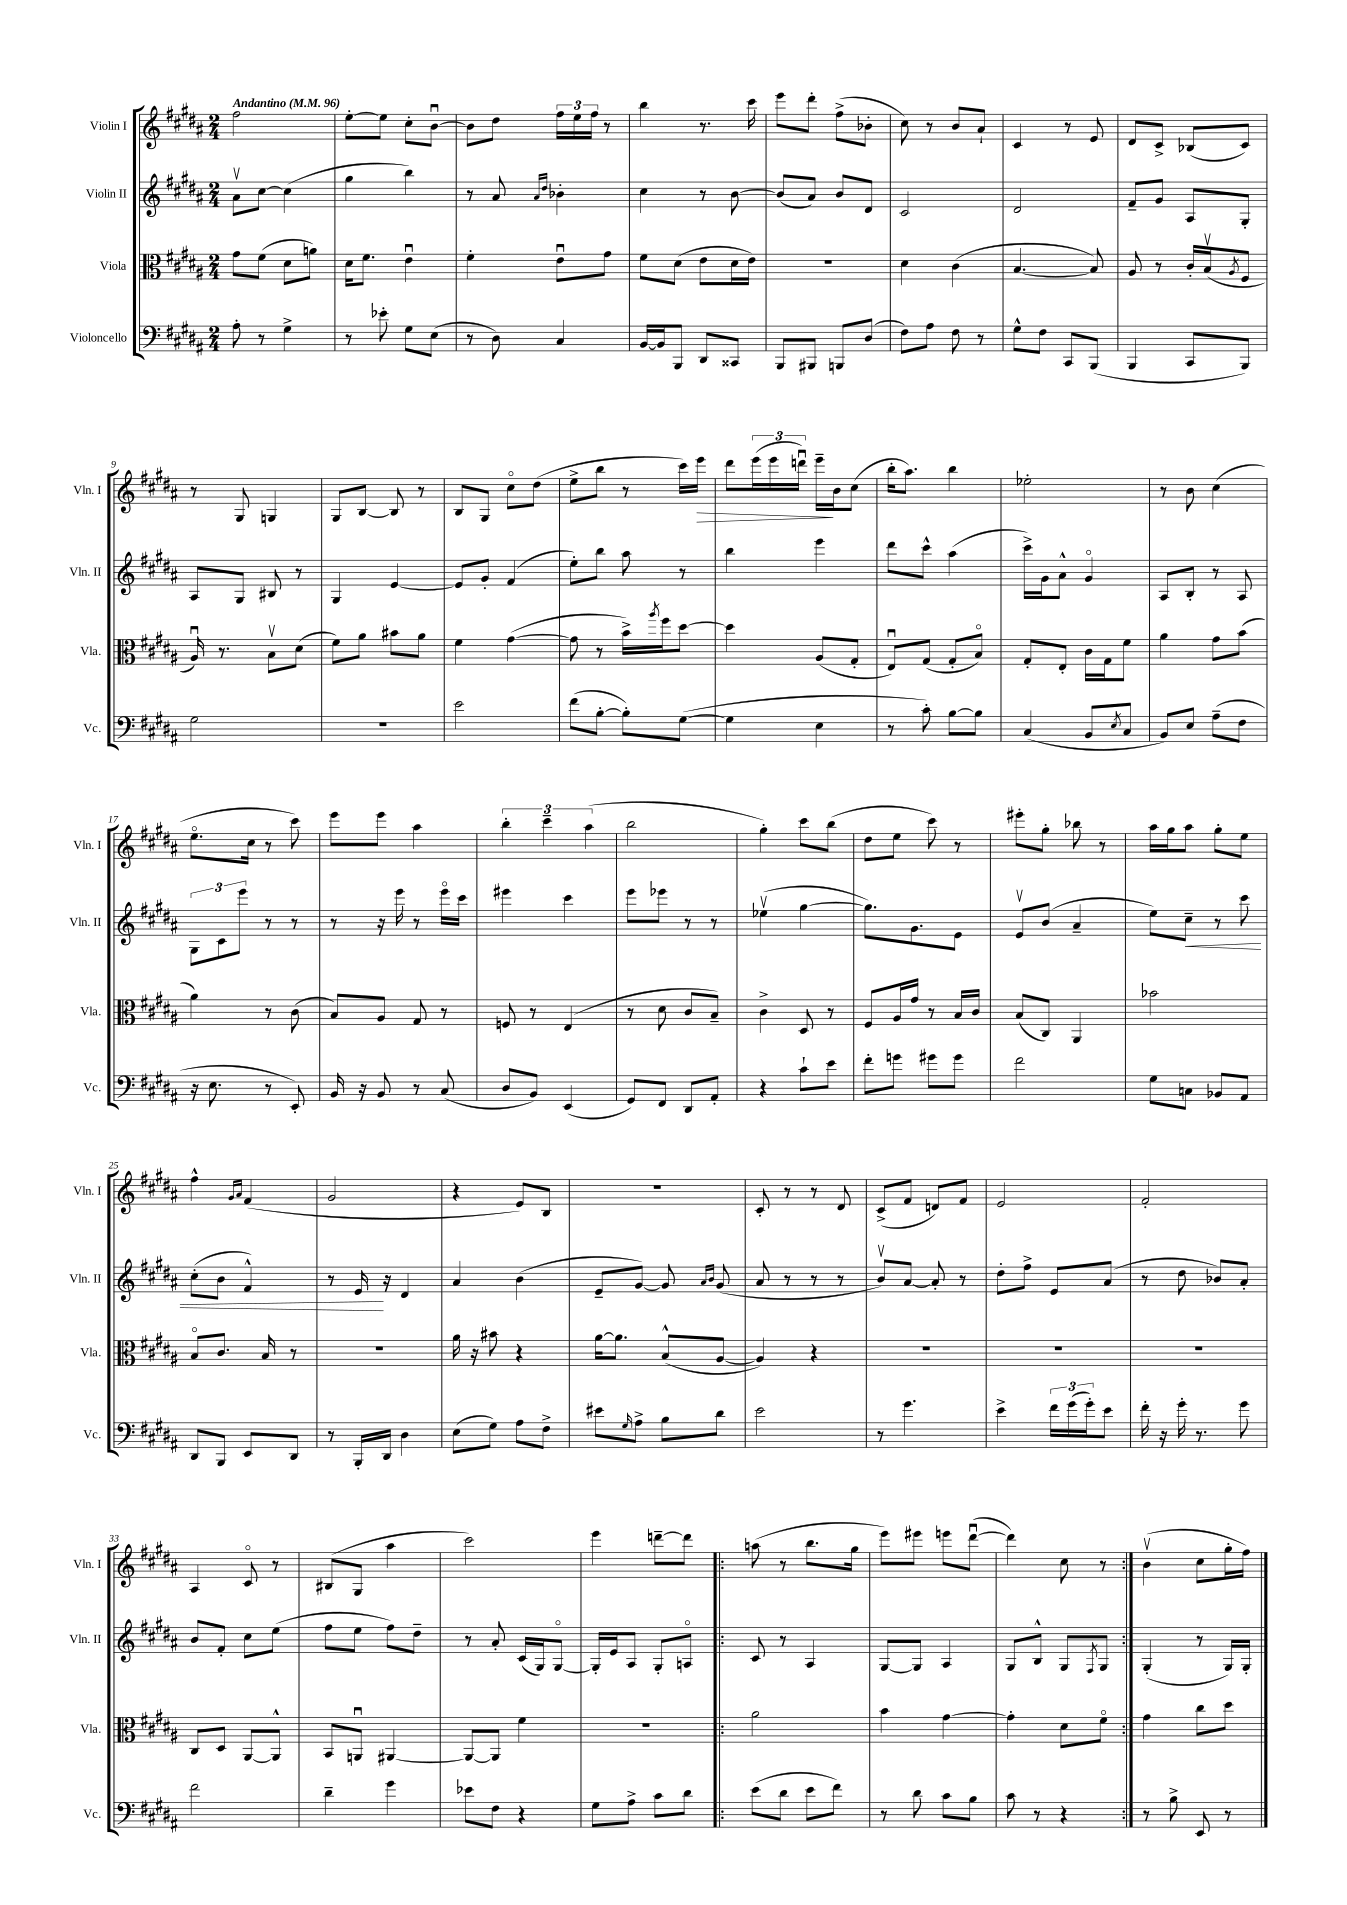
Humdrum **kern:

**kern	**kern	**kern	**kern
*staff4	*staff3	*staff2	*staff1
*clefF4	*clefC3	*clefG2	*clefG2
*k[f#c#g#d#a#]	*k[f#c#g#d#a#]	*k[f#c#g#d#a#]	*k[f#c#g#d#a#]
*M2/4	*M2/4	*M2/4	*M2/4
*MM96	*MM96	*MM96	*MM96
8A#'\	8g#\L	8a#v\L	2ff#\
8r	(8f#\J	[8cc#\J	.
4G#^\	8d#\L	(4cc#\]	.
.	8a\J)	.	.
=	=	=	=
8r	16d#\LK	4gg#\	[8ee'\L
.	8.f#\J	.	.
8e-'\	.	.	8ee\]J
8G#\L	4eu\	4bb\)	8cc#'\L
(8E\J	.	.	[8bu\J
=	=	=	=
8r	4f#'\	8r	8b\]L
8D#\)	.	8a#/	8dd#\J
.	.	16qqa#/LL	.
.	.	16qqdd#/JJ	.
4C#/	8eu\L	4b-'\	24ff#\LL
.	.	.	24ee\
.	.	.	24ff#\JJ
.	8g#\J	.	8r
=	=	=	=
[16BB/LL	8f#\L	4cc#\	4bb\
16BB/]J	.	.	.
8BBB/J	(8d#\J	.	.
8DD#/L	8e\L	8r	8.r
8CC##/J	16d#\L	[8b\	.
.	16e\JJ)	.	16ccc#\
=	=	=	=
8BBB/L	2r	(8b/]L	8eee\L
8BBB#/J	.	8a#/J)	8ddd#'\J
8BBB/L	.	8b/L	(8ff#^\L
(8D#/J	.	8d#/J	8b-'\J
=	=	=	=
8F#\L)	4d#\	2c#/	8cc#\)
8A#\J	.	.	8r
8F#\	(4c#\	.	8b/L
8r	.	.	8a#`/J
=	=	=	=
8G#^^\L	[4.B/	2d#/	4c#/
8F#\J	.	.	.
8CC#/L	.	.	8r
(8BBB/J	8B/])	.	8e/
=	=	=	=
4BBB/	8A#/	8f#~/L	8d#/L
.	8r	8g#/J	8c#^/J
8CC#/L	16c#'/LL	8A#/L	(8B-/L
.	(16Bv/J	.	.
.	8qA#/	.	.
8BBB/J)	8F#/J	8G#'/J	8c#/J)
=	=	=	=
2G#\	16A#u/)	8A#/L	8r
.	8.r	.	.
.	.	8G#/J	8G#/
.	8Bv\L	8B#/	4G/
.	(8d#\J	8r	.
=	=	=	=
2r	8f#\L)	4G#/	8G#/L
.	8a#\J	.	[8B/J
.	8b#\L	[4e/	8B/]
.	8a#\J	.	8r
=	=	=	=
2e\	4f#\	8e/]L	8B/L
.	.	8g#'/J	8G#/J
.	([4g#\	(4f#/	8cc#o\L
.	.	.	(8dd#\J
=	=	=	=
(8f#\L	8g#\]	8ee'\L)	8ee^\L
[8B'\J	8r	8bb\J	8bb\J
8B'\]L)	16b^\LL)	8aa#\	8r
.	8qaa#/	.	.
.	16ff#\J	.	.
([8G#\J	[8dd#\J	8r	16ccc#\LL)
.	.	.	16eee\JJ
=	=	=	=
4G#\]	4dd#\]	4bb\	8ddd#\L
.	.	.	(24eee\L
.	.	.	24eee\
.	.	.	24dddu\JJ)
4E\	(8A#/L	4eee\	16eee~\LL
.	.	.	16b\J
.	8G#'/J	.	(8cc#\J
=	=	=	=
8r	8Eu/L)	8ddd#\L	16bb'\LK
.	.	.	8.aa#\J)
8c#'\)	(8G#/J	8ccc#^^\J	.
[8B\L	8G#'/L	(4aa#\	4bb\
8B\]J	8Bo/J)	.	.
=	=	=	=
(4C#/	8G#'/L	16ccc#^\LL)	2ee-'\
.	.	16g#\J	.
.	8E'/J	8a#^^\J	.
8BB/L	16c#\LL	4g#o/	.
.	16G#\J	.	.
8qE/	.	.	.
8C#/J	8f#\J	.	.
=	=	=	=
8BB/L)	4a#\	8A#/L	8r
8E/J	.	8B'/J	8b\
(8A#~\L	8g#\L	8r	(4cc#\
8F#\J	(8b\J	8A#/	.
=	=	=	=
16r	4a#\)	12G#\L	8.eeo\L
8.E\	.	.	.
.	.	12c#\	.
.	.	12eee\J	.
.	.	.	16cc#\Jk
8r	8r	8r	8r
8EE'/)	(8c#\	8r	8ccc#\)
=	=	=	=
16BB/	8B/L)	8r	8eee\L
16r	.	.	.
8BB/	8A#/J	16r	8eee\J
.	.	16eee\	.
8r	8G#/	8r	4aa#\
(8C#/	8r	16eeeo\LL	.
.	.	16ccc#\JJ	.
=	=	=	=
8D#/L	8F/	4eee#\	6bb'\
8BB/J)	8r	.	.
.	.	.	6ccc#~\
(4EE/	(4E/	4ccc#\	.
.	.	.	(6aa#\
=	=	=	=
8GG#/L)	8r	8eee\L	2bb\
8FF#/J	8d#\	8eee-\J	.
8DD#/L	8c#/L	8r	.
8AA#'/J	8B~/J)	8r	.
=	=	=	=
4r	4c#^\	(4ee-v\	4gg#'\)
8c#`\L	8D#/	[4gg#\	8ccc#\L
8e\J	8r	.	(8bb\J
=	=	=	=
8f#'\L	8F#/L	8.gg#\]L)	8dd#\L
8g\J	16A#/L	.	8ee\J
.	16g#/JJ	8.g#\	.
8g#\L	8r	.	8ccc#\)
8g#\J	16B/LL	8e\J	8r
.	16c#/JJ	.	.
=	=	=	=
2f#\	(8B/L	8ev/L	8eee#'\L
.	8C#/J)	(8b/J	8gg#'\J
.	4AA#/	4a#~/	8bb-\
.	.	.	8r
=	=	=	=
8G#\L	2b-\	8ee\L)	16aa#\LL
.	.	.	16gg#\J
8C\J	.	8cc#~\J	8aa#\J
8BB-/L	.	8r	8gg#'\L
8AA#/J	.	8ccc#\	8ee\J
=	=	=	=
8DD#/L	8Bo/L	(8cc#'\L	4ff#^^\
8BBB/J	8.c#/J	8b\J	.
.	.	.	16qqg#/LL
.	.	.	16qqa#/JJ
8EE/L	.	4f#^^/)	(4f#/
.	16B/	.	.
8DD#/J	8r	.	.
=	=	=	=
8r	2r	8r	2g#/
16BBB'/LL	.	16e/	.
16DD#/JJ	.	16r	.
4D#\	.	4d#/	.
=	=	=	=
(8E\L	16a#\	4a#/	4r
.	16r	.	.
8G#\J)	8b#\	.	.
8A#\L	4r	(4b\	8e/L)
8F#^\J	.	.	8B/J
=	=	=	=
8e#\L	[16a#\LK	8e~/L	2r
.	8.a#\]J	.	.
16qqG#/	.	.	.
8A#^\J	.	[8g#/J)	.
8B\L	(8B^^/L	8g#/]	.
.	.	16qqa#/LL	.
.	.	16qqb/JJ	.
8d#\J	[8A#/J	(8g#/	.
=	=	=	=
2e\	4A#/])	8a#/	8c#'/
.	.	8r	8r
.	4r	8r	8r
.	.	8r	8d#/
=	=	=	=
8r	2r	8bv/L)	(8c#^/L
4.g#\	.	[8a#/J	8f#/J
.	.	8a#'/]	8d/L)
.	.	8r	8f#/J
=	=	=	=
4e^\	2r	8dd#'\L	2e/
.	.	8ff#^\J	.
24f#\LL	.	8e/L	.
(24g#\	.	.	.
24g#'\J)	.	.	.
8e\J	.	(8a#/J	.
=	=	=	=
16f#'\	2r	8r	2f#'/
16r	.	.	.
16g#'\	.	8dd#\	.
8.r	.	.	.
.	.	8b-/L)	.
8g#\	.	8a#'/J	.
=	=	=	=
2f#\	8C#/L	8b/L	4A#/
.	8D#/J	8f#'/J	.
.	[8AA#/L	8cc#\L	8c#o/
.	8AA#^^/]J	(8ee\J	8r
=	=	=	=
4d#~\	8BB/L	8ff#\L	(8B#/L
.	8AAu/J	8ee\J	8G#/J
4g#\	[4AA#/	8ff#\L)	4aa#\
.	.	8dd#~\J	.
=	=	=	=
8e-\L	8AA#/_L	8r	2ccc#\)
8F#\J	8AA#/]J	8a#'/	.
4r	4f#\	(16c#/LL	.
.	.	16G#/J)	.
.	.	[8G#o/J	.
=	=	=	=
8G#\L	2r	16G#'/]LL	4eee\
.	.	16e/J	.
8A#^\J	.	8A#/J	.
8c#\L	.	8G#'/L	[8ddd~\L
8d#\J	.	8Ao/J	8ddd\]J
=!|:	=!|:	=!|:	=!|:
(8e\L	2a#\	8c#/	(8aa\
8d#\J	.	8r	8r
8e\L	.	4A#/	8.bb\L
8f#\J)	.	.	.
.	.	.	16gg#\Jk
=	=	=	=
8r	4b\	[8G#/L	8eee\L)
8d#\	.	8G#/]J	8eee#\J
8c#\L	[4g#\	4A#/	8eee\L
8B\J	.	.	([8ddd#u\J
=	=	=	=
8c#\	4g#'\]	8G#/L	4ddd#\])
8r	.	8B^^/J	.
4r	8d#\L	8G#/L	8cc#\
.	.	8qF#/	.
.	8f#o\J	8G#/J	8r
=:|!	=:|!	=:|!	=:|!
8r	4g#\	(4G#'/	(4bv\
8B^\	.	.	.
8EE/	8cc#\L	8r	8cc#\L
8r	8dd#\J	16G#/LL)	16gg#'\L
.	.	16G#'/JJ	16ff#\JJ)
==	==	==	==
*-	*-	*-	*-
